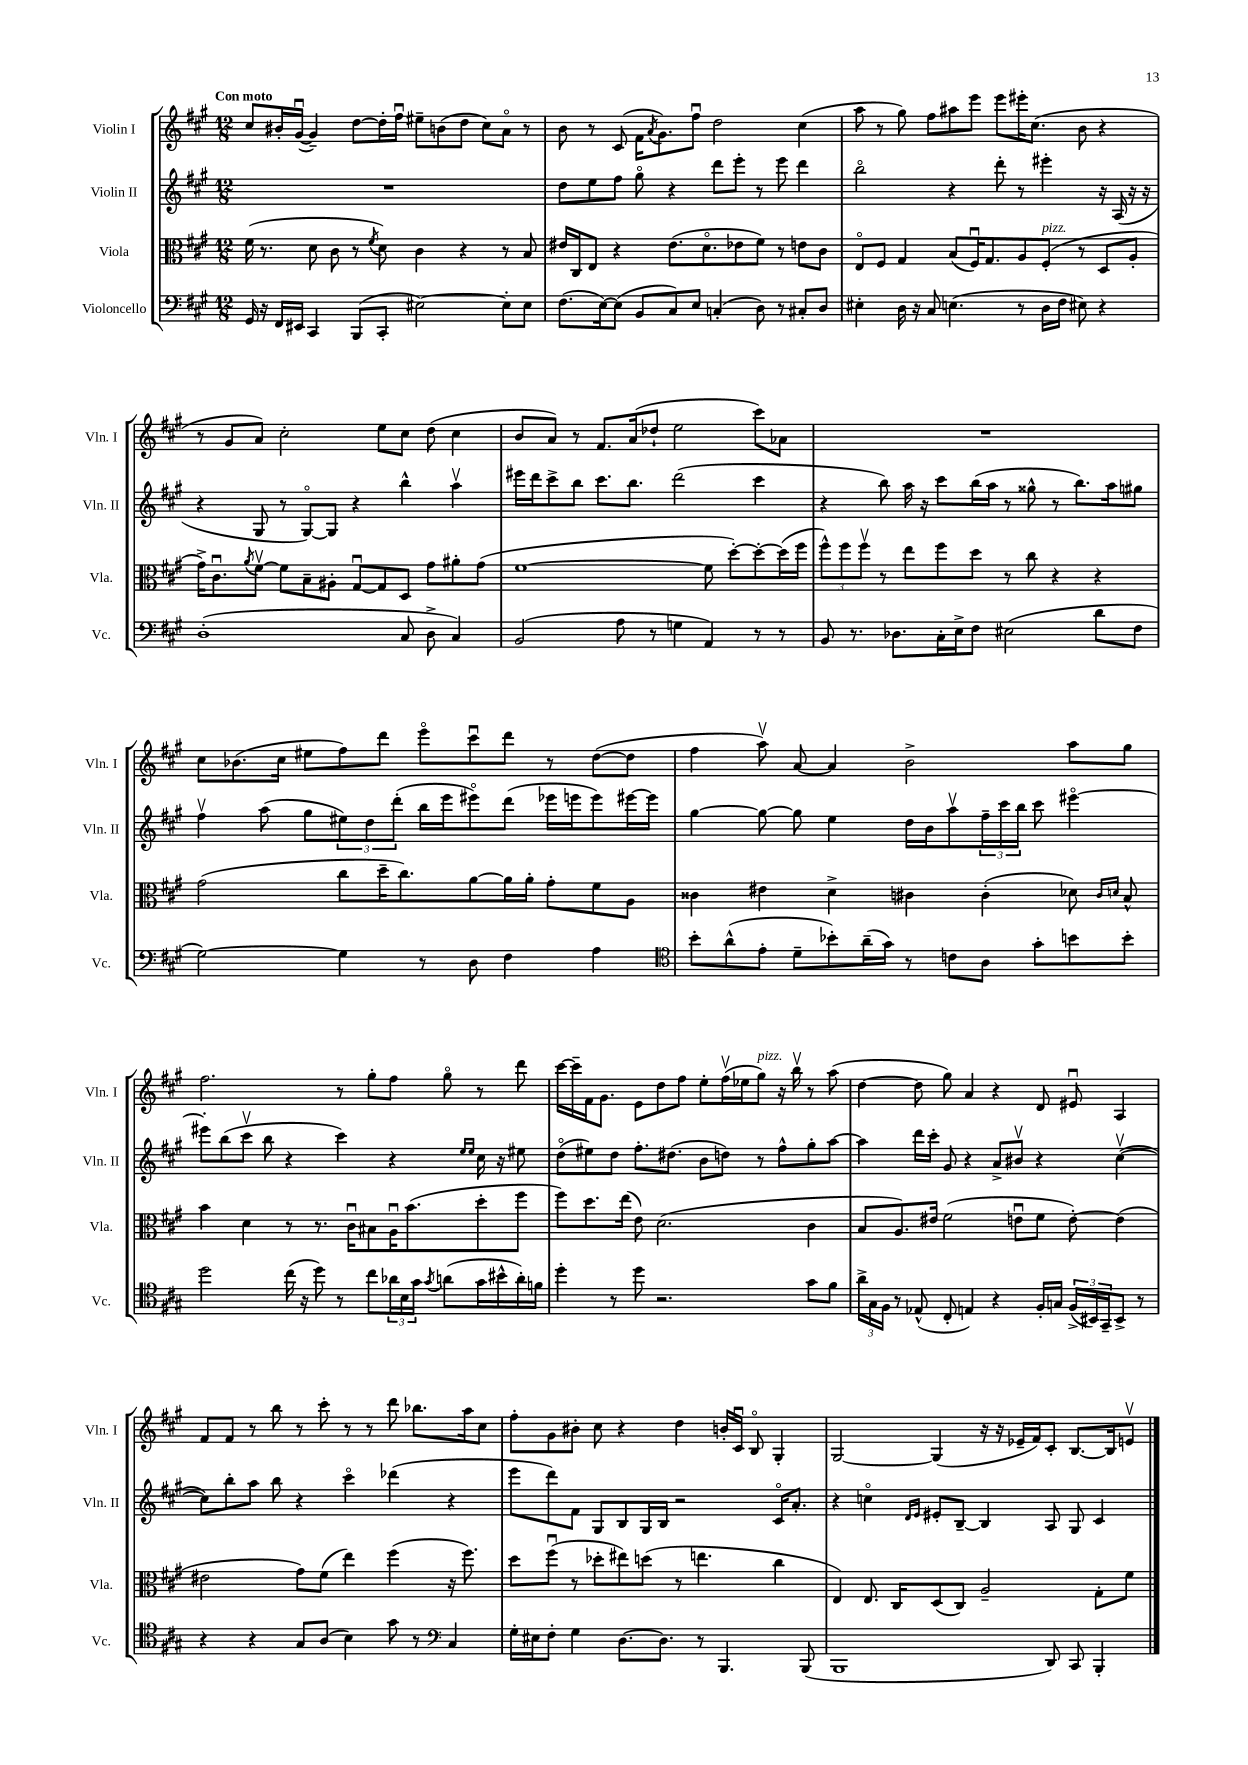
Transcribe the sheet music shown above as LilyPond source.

<<
\new StaffGroup <<
\new Staff = "s0" \with { instrumentName = "Violin I" shortInstrumentName = "Vln. I" } {
    \clef treble \key a \major \numericTimeSignature \time 12/8 \tempo "Con moto"
    cis''8 bis'16-. gis'16~\downbow( gis'4--) d''8~ d''16-. fis''16\downbow eis''8-- b'8( d''8 cis''8) a'8\flageolet r8 |
    b'8 r8 cis'8( fis'16 \acciaccatura { a'8 } gis'8.) fis''8\downbow d''2 cis''4( |
    a''8 r8 gis''8) fis''8 ais''8 e'''8 e'''8 eis'''16-. cis''8.( b'8 r4 |
    r8 gis'8 a'8) cis''2-. e''8 cis''8 d''8( cis''4 |
    b'8 a'8) r8 fis'8. a'16( des''8-! e''2 cis'''8) aes'8 |
    R1. |
    cis''8 bes'8.( cis''16 eis''8 fis''8) d'''8 e'''8\flageolet cis'''8\downbow d'''8 r8 d''8~( d''8 |
    fis''4 a''8\upbow) a'8~ a'4 b'2-> a''8 gis''8 |
    fis''2. r8 gis''8-. fis''8 gis''8\flageolet r8 d'''8 |
    cis'''16~ cis'''16-- fis'16 gis'8. e'8 d''8 fis''8 e''8-. fis''16\upbow( ees''16 gis''8^\markup { \italic "pizz." }) r16 b''16\upbow r8 a''8( |
    d''4~ d''8 gis''8) a'4 r4 d'8 eis'8\downbow a4 |
    fis'8 fis'8 r8 b''8 r8 cis'''8-. r8 r8 d'''8 bes''8. a''16 cis''8 |
    fis''8-. gis'8 bis'8-. cis''8 r4 d''4 b'16-. cis'16\downbow b8\flageolet gis4-. |
    gis2~ gis4( r16 r16 ees'16-- fis'16) cis'8-. b8.~ b16 e'8\upbow \bar "|." |
}
\new Staff = "s1" \with { instrumentName = "Violin II" shortInstrumentName = "Vln. II" } {
    \clef treble \key a \major \numericTimeSignature \time 12/8
    R1. |
    d''8 e''8 fis''8 gis''8\flageolet r4 d'''8 e'''8-. r8 e'''8 d'''4 |
    b''2\flageolet r4 d'''8-. r8 eis'''4-. r16 a16( r16 r16 |
    r4 gis8 r8 gis8~\flageolet) gis8 r4 b''4-^ a''4\upbow |
    eis'''16 d'''16 cis'''8-> b''8 cis'''8. b''8. d'''2( cis'''4 |
    r4 b''8) a''16 r16 cis'''8 b''16( a''16 r8 gisis''8-^ r8 b''8.) a''16 gis''8 |
    fis''4\upbow a''8( gis''8 \tuplet 3/2 { eis''8) d''8 d'''8-.( } b''16 e'''16 eis'''8\flageolet) d'''8( ees'''16 e'''16 e'''8) eis'''16~ eis'''16 |
    gis''4~ gis''8~ gis''8 e''4 d''16 b'16 a''8\upbow \tuplet 3/2 { fis''16-- cis'''16 b''16 } cis'''8 eis'''4~\flageolet |
    eis'''8-. b''8( cis'''8\upbow b''8 r4 cis'''4) r4 \grace { e''16 e''16 } cis''16 r16 eis''8 |
    d''8\flageolet( eis''8) d''8 fis''8.-. dis''8.( b'8 d''8) r8 fis''8-^ gis''8-. a''8~ |
    a''4 d'''16 cis'''16-. gis'8 r4 a'8-> bis'8\upbow r4 cis''4~\upbow( |
    cis''8) b''8-. a''8 b''8 r4 cis'''4\flageolet des'''4( r4 |
    e'''8 d'''8) fis'8 gis8 b8 gis16 b16 r2 cis'16\flageolet a'8.-. |
    r4 c''4\flageolet \grace { d'16 e'16 } eis'8-. b8~-- b4 a8 gis8 cis'4 \bar "|." |
}
\new Staff = "s2" \with { instrumentName = "Viola" shortInstrumentName = "Vla." } {
    \clef alto \key a \major \numericTimeSignature \time 12/8
    fis'16( r8. d'8 cis'8 r8 \acciaccatura { fis'8 } d'8) cis'4 r4 r8 b8 |
    eis'16 cis16 e8 r4 eis'8.( d'8.\flageolet ees'8 fis'8) r8 e'8 cis'8 |
    e8\flageolet fis8 gis4 b8( fis16\downbow) gis8. a8 fis8-.^\markup { \italic "pizz." }( r8 d8 a8-. |
    gis'16->) cis'8.\downbow \acciaccatura { a'8 } fis'8~\upbow fis'8 b8-- ais8-. gis8~\downbow gis8 d8 gis'8 ais'8-. gis'8( |
    fis'1~ fis'8 d''8~-.) d''8~-. d''16( fis''16 |
    \tuplet 3/2 { fis''8-^) fis''8 fis''8\upbow } r8 e''8 fis''8 d''8 r8 cis''8 r4 r4 |
    gis'2( cis''8 d''16-- cis''8.) a'8~ a'16 a'16-. gis'8-. fis'8 a8 |
    cisis'4 eis'4 d'4-> cis'4 cis'4-.( des'8) \grace { cis'16 d'16 } b8-^ |
    b'4 d'4 r8 r8. cis'16\downbow bis8 a16\downbow b'8.( d''8-. fis''8 |
    fis''8) d''8. e''16( e'8) d'2.( cis'4 |
    b8 a8.) eis'16 fis'2( e'8\downbow fis'8 e'8~-.) e'4( |
    eis'2 gis'8) fis'8( e''4) fis''4( r16 fis''8.) |
    d''8 fis''8\downbow( r8 des''8-. eis''8) d''8( r8 e''4. cis''4 |
    e4) e8. cis16 d8( cis8) a2-- gis8-. fis'8 \bar "|." |
}
\new Staff = "s3" \with { instrumentName = "Violoncello" shortInstrumentName = "Vc." } {
    \clef bass \key a \major \numericTimeSignature \time 12/8
    gis,16 r16 fis,16 eis,16 cis,4 b,,8( cis,8-. eis2~) eis8-. eis8 |
    fis8.( e16~) e8( b,8 cis8) e8 c4-.( d8) r8 cis8-. d8 |
    eis4-. d16 r16 cis8 e4.( r8 d16 fis16 eis8) r4 |
    d1-.( cis8 d8-> cis4) |
    b,2( a8 r8 g4 a,4) r8 r8 |
    b,8 r8. des8. cis16-. e16-> fis8 eis2( d'8 fis8 |
    gis2~) gis4 r8 d8 fis4 a4 |
    \clef tenor b'8-. a'8-^( e'8-. d'8-- bes'8-.) a'16--( gis'16) r8 c'8 a8 gis'8-. b'8 b'8-. |
    d''2 cis''16( r16 d''8) r8 cis''8 \tuplet 3/2 { aes'16 b16 gis'16 } \acciaccatura { gis'8 } a'8( gis'16 bis'16-^ a'16-.) f'16 |
    d''4-. r8 d''8 r2. gis'8 fis'8 |
    \tuplet 3/2 { a'16-> gis16 fis16 } r8 ees8-^( cis8-. e4) r4 fis16-. g16 \tuplet 3/2 { fis16->( bis,16) gis,16-- } bis,8-> r8 |
    r4 r4 gis8 a8( b4) gis'8 r8 \clef bass cis4 |
    gis16-. eis16 fis8-. gis4 d8.~ d8. r8 b,,4. b,,8( |
    b,,1 d,8) cis,8 b,,4-. \bar "|." |
}
>>
>>
\layout { \context { \Score \remove "Bar_number_engraver" } }
